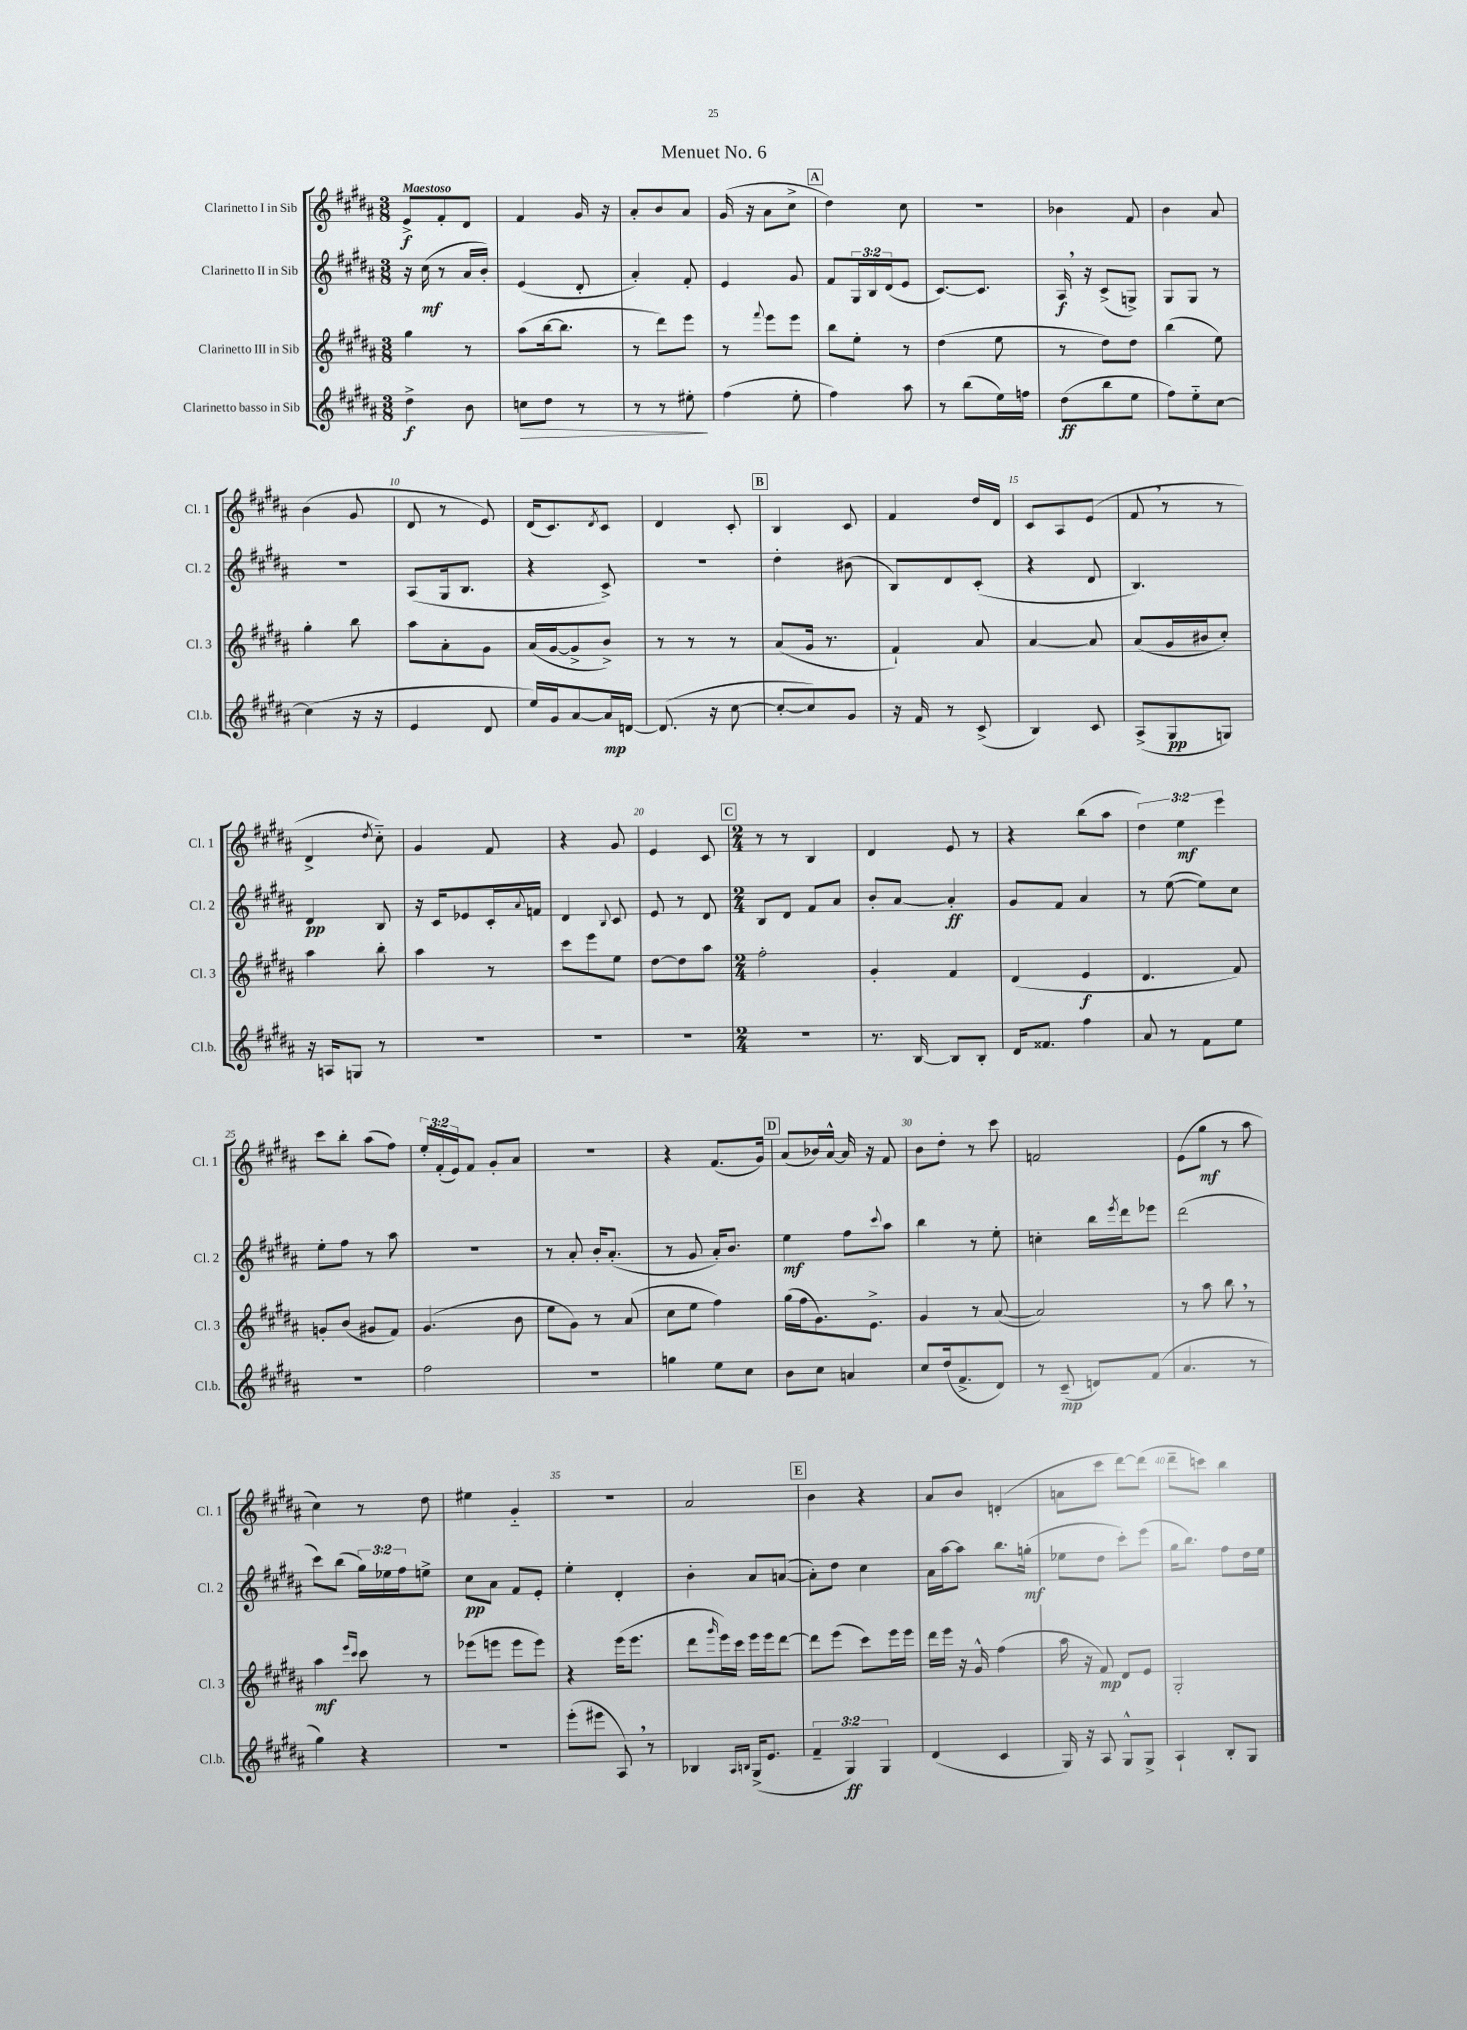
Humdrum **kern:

**kern	**dynam	**kern	**dynam	**kern	**dynam	**kern	**dynam
*part4	*part4	*part3	*part3	*part2	*part2	*part1	*part1
*staff4	*staff4	*staff3	*staff3	*staff2	*staff2	*staff1	*staff1
*I"Clarinetto basso in Sib	*	*I"Clarinetto III in Sib	*	*I"Clarinetto II in Sib	*	*I"Clarinetto I in Sib	*
*I'Cl.b.	*	*I'Cl. 3	*	*I'Cl. 2	*	*I'Cl. 1	*
*clefG2	*	*clefG2	*	*clefG2	*	*clefG2	*
*k[f#c#g#d#a#]	*	*k[f#c#g#d#a#]	*	*k[f#c#g#d#a#]	*	*k[f#c#g#d#a#]	*
*M3/8	*	*M3/8	*	*M3/8	*	*M3/8	*
=1	=1	=1	=1	=1	=1	=1	=1
!	!	!	!	!	!	!LO:TX:a:B:t=Maestoso	!
4dd#^\	f	4gg#\	.	16r	.	8e^/L	f
.	.	.	.	(16cc#\	mf	.	.
.	.	.	.	8r	.	8f#'/	.
8b\	.	8r	.	16a#/LL	.	8d#/J	.
.	.	.	.	16b'/JJ)	.	.	.
=2	=2	=2	=2	=2	=2	=2	=2
!	!LO:HP:b	!	!	!	!	!	!
8ccn\L	>	(8aa#\L	.	(4e/	.	4f#/	.
8dd#\J	.	[16bb\k	.	.	.	.	.
.	.	8.bb\J]	.	.	.	.	.
8r	.	.	.	8d#'/	.	16g#/	.
.	.	.	.	.	.	16r	.
=3	=3	=3	=3	=3	=3	=3	=3
8r	.	8r	.	4a#'/)	.	8a#'/L	.
8r	.	8ddd#\L)	.	.	.	8b/	.
8ee#X'\	.	8eee\J	.	8f#'/	.	8a#/J	.
.	]	.	.	.	.	.	.
=4	=4	=4	=4	=4	=4	=4	=4
(4ff#\	.	8r	.	4e/	.	(16g#/	.
.	.	.	.	.	.	16r	.
.	.	8qqfff#/	.	.	.	.	.
.	.	8eee\L	.	.	.	8a#\L	.
8ee'\	.	8eee\J	.	8g#/	.	8cc#^\J	.
!!LO:REH:place=s1:t=A
=5	=5	=5	=5	=5	=5	=5	=5
4ff#\)	.	8bb\L	.	8f#/L	.	4dd#\)	.
.	.	8ee'\J	.	24G#/L	.	.	.
.	.	.	.	24B/	.	.	.
.	.	.	.	(24d#/J	.	.	.
8aa#\	.	8r	.	8e/J	.	8cc#\	.
=6	=6	=6	=6	=6	=6	=6	=6
8r	.	(4dd#\	.	[8.c#/L)	.	4.r	.
(8bb\L	.	.	.	.	.	.	.
.	.	.	.	8.c#/J]	.	.	.
16ee\L)	.	8ee\	.	.	.	.	.
16ffn\JJ	.	.	.	.	.	.	.
=7	=7	=7	=7	=7	=7	=7	=7
(8dd#\L	ff	8r	.	16A#,/	f	4b-X\	.
.	.	.	.	16r	.	.	.
8bb\	.	8dd#\L)	.	(8c#^/L	.	.	.
8ee\J	.	8dd#\J	.	8Gn^/J)	.	8f#/	.
=8	=8	=8	=8	=8	=8	=8	=8
8ff#\L)	.	(4bb\	.	8G#/L	.	4b\	.
8ee\	.	.	.	8G#/J	.	.	.
[8cc#\J	.	8ee\)	.	8r	.	8a#/	.
!!LO:LB:g=z
=9	=9	=9	=9	=9	=9	=9	=9
(4cc#\]	.	4gg#'\	.	4.r	.	(4b\	.
16r	.	8bb\	.	.	.	8g#/	.
16r	.	.	.	.	.	.	.
=10	=10	=10	=10	=10	=10	=10	=10
4e/	.	8aa#\L	.	(8A#/L	.	8d#/	.
.	.	8a#'\	.	16G#/k	.	8r	.
.	.	.	.	8.B/J	.	.	.
8d#/	.	8g#\J	.	.	.	8e/)	.
=11	=11	=11	=11	=11	=11	=11	=11
16ee/LL)	.	(16a#/LL	.	4r	.	(16d#/KL	.
16g#/J	.	[16g#/J	.	.	.	8.c#/)	.
[8a#/	.	8g#^/]	.	.	.	.	.
.	.	.	.	.	.	8qd#/	.
16a#/L]	mp	8b^/J)	.	8c#^/)	.	8c#/J	.
[16dn/JJ	.	.	.	.	.	.	.
=12	=12	=12	=12	=12	=12	=12	=12
(8.d/]	.	8r	.	4.r	.	4d#/	.
.	.	8r	.	.	.	.	.
16r	.	.	.	.	.	.	.
[8cc#\	.	8r	.	.	.	8c#'/	.
!!LO:REH:place=s1:t=B
=13	=13	=13	=13	=13	=13	=13	=13
8cc#'/L_	.	(8a#/L	.	4dd#'\	.	4B/	.
8cc#/])	.	16g#/Jk	.	.	.	.	.
.	.	8.r	.	.	.	.	.
8g#/J	.	.	.	(8b#X\	.	8c#/	.
=14	=14	=14	=14	=14	=14	=14	=14
16r	.	4f#`/)	.	8B/L)	.	4f#/	.
16f#/	.	.	.	.	.	.	.
8r	.	.	.	8d#/	.	.	.
(8c#^/	.	8a#/	.	(8c#'/J	.	16dd#/LL	.
.	.	.	.	.	.	16d#/JJ	.
=15	=15	=15	=15	=15	=15	=15	=15
4B/)	.	[4a#/	.	4r	.	8c#/L	.
.	.	.	.	.	.	8A#/	.
8c#/	.	8a#/]	.	8d#/	.	(8e/J	.
=16	=16	=16	=16	=16	=16	=16	=16
(8A#^/L	.	(8a#/L	.	4.B/)	.	8f#,/	.
8G#/	pp	16g#/L	.	.	.	8r	.
.	.	16b#X/J	.	.	.	.	.
8Gn/J)	.	8cc#'/J)	.	.	.	8r	.
!!LO:LB:g=z
=17	=17	=17	=17	=17	=17	=17	=17
16r	.	4aa#\	.	4d#/	pp	4d#^/	.
16An/KL	.	.	.	.	.	.	.
8Gn/J	.	.	.	.	.	.	.
.	.	.	.	.	.	8qdd#/	.
8r	.	8bb'\	.	8B/	.	8cc#\)	.
=18	=18	=18	=18	=18	=18	=18	=18
4.r	.	4aa#\	.	16r	.	4g#/	.
.	.	.	.	16c#/KL	.	.	.
.	.	.	.	8e-X/	.	.	.
.	.	8r	.	16c#'/L	.	8f#/	.
.	.	.	.	8qqa#/	.	.	.
.	.	.	.	16fn/JJ	.	.	.
=19	=19	=19	=19	=19	=19	=19	=19
4.r	.	8ccc#\L	.	4d#/	.	4r	.
.	.	8eee\	.	.	.	.	.
.	.	.	.	8qqB/	.	.	.
.	.	8ee\J	.	8c#/	.	8g#/	.
=20	=20	=20	=20	=20	=20	=20	=20
4.r	.	[8dd#\L	.	8e/	.	4e/	.
.	.	8dd#\]	.	8r	.	.	.
.	.	8aa#\J	.	8d#/	.	8c#/	.
!!LO:REH:place=s1:t=C
=21	=21	=21	=21	=21	=21	=21	=21
*M2/4	*	*M2/4	*	*M2/4	*	*M2/4	*
2r	.	2ff#'\	.	8B/L	.	8r	.
.	.	.	.	8d#/J	.	8r	.
.	.	.	.	8f#/L	.	4B/	.
.	.	.	.	8a#/J	.	.	.
=22	=22	=22	=22	=22	=22	=22	=22
8.r	.	4g#'/	.	8b'/L	.	4d#/	.
.	.	.	.	[8a#/J	.	.	.
[16B/	.	.	.	.	.	.	.
8B/L]	.	4f#/	.	4a#'/]	ff	8e/	.
8B'/J	.	.	.	.	.	8r	.
=23	=23	=23	=23	=23	=23	=23	=23
16d#/KL	.	(4d#/	.	8g#/L	.	4r	.
8.f##X/J	.	.	.	.	.	.	.
.	.	.	.	8f#/J	.	.	.
4ff#\	.	4e/	f	4a#/	.	(8bb\L	.
.	.	.	.	.	.	8aa#\J	.
=24	=24	=24	=24	=24	=24	=24	=24
8a#/	.	4.d#/	.	8r	.	6dd#\)	.
8r	.	.	.	([8ee\	.	.	.
.	.	.	.	.	.	6ee\	mf
8f#\L	.	.	.	8ee\L])	.	.	.
.	.	.	.	.	.	6eee\	.
8ee\J	.	8f#/)	.	8cc#\J	.	.	.
!!LO:LB:g=z
=25	=25	=25	=25	=25	=25	=25	=25
2r	.	8gn'/L	.	8ee'\L	.	8ccc#\L	.
.	.	(8b/J	.	8ff#\J	.	8bb'\J	.
.	.	8g#X/L	.	8r	.	(8aa#\L	.
.	.	8f#/J)	.	8aa#\	.	8ff#\J)	.
=26	=26	=26	=26	=26	=26	=26	=26
2ff#\	.	(4.g#/	.	2r	.	24ee'/LL	.
.	.	.	.	.	.	(24f#'/	.
.	.	.	.	.	.	24e/J)	.
.	.	.	.	.	.	8f#/J	.
.	.	.	.	.	.	8g#'/L	.
.	.	8b\	.	.	.	8a#/J	.
=27	=27	=27	=27	=27	=27	=27	=27
2r	.	8ee\L	.	8r	.	2r	.
.	.	8g#\J)	.	8a#'/	.	.	.
.	.	8r	.	16b'/KL	.	.	.
.	.	.	.	(8.a#'/J	.	.	.
.	.	(8a#/	.	.	.	.	.
=28	=28	=28	=28	=28	=28	=28	=28
4ggn\	.	8cc#\L	.	8r	.	4r	.
.	.	8ee\J	.	8g#/	.	.	.
8ee\L	.	4ff#\)	.	16a#'/KL)	.	(8.f#/L	.
.	.	.	.	8.b/J	.	.	.
8cc#\J	.	.	.	.	.	.	.
.	.	.	.	.	.	16g#/Jk)	.
!!LO:REH:place=s1:t=D
=29	=29	=29	=29	=29	=29	=29	=29
8b\L	.	(16gg#\LL	.	4ee\	mf	(8a#/L	.
.	.	16ff#\J	.	.	.	.	.
8cc#\J	.	8.g#\)	.	.	.	16b-X/L)	.
.	.	.	.	.	.	[16a#^^/JJ	.
4an/	.	.	.	8ff#\L	.	16a#/]	.
.	.	8.e^\J	.	.	.	16r	.
.	.	.	.	8qqccc#/	.	.	.
.	.	.	.	8aa#\J	.	8f#/	.
=30	=30	=30	=30	=30	=30	=30	=30
8cc#/L	.	4g#/	.	4bb\	.	8b\L	.
(16dd#/k	.	.	.	.	.	8dd#'\J	.
8.f#^/	.	.	.	.	.	.	.
.	.	8r	.	8r	.	8r	.
8d#/J)	.	([8a#/	.	8ee'\	.	8ccc#\	.
=31	=31	=31	=31	=31	=31	=31	=31
8r	.	2a#/])	.	4ccn'\	.	2fn/	.
(8c#~/	mp	.	.	.	.	.	.
8dn/L)	.	.	.	16bb\LL	.	.	.
.	.	.	.	8qeee/	.	.	.
.	.	.	.	16ddd#\J	.	.	.
(8f#/J	.	.	.	8eee-X\J	.	.	.
=32	=32	=32	=32	=32	=32	=32	=32
4.a#/	.	8r	.	(2ddd#\	.	(8e\L	.
.	.	8aa#\	.	.	.	8gg#\J	mf
.	.	8bb,\	.	.	.	8r	.
8r	.	8r	.	.	.	8aa#\	.
!!LO:LB:g=z
=33	=33	=33	=33	=33	=33	=33	=33
4gg#\)	.	4aa#\	mf	8ccc#\L)	.	4cc#\)	.
.	.	.	.	(8bb\J	.	.	.
.	.	16qqeee/LL	.	.	.	.	.
.	.	16qqccc#/JJ	.	.	.	.	.
4r	.	8ccc#\	.	24gg#\LL)	.	8r	.
.	.	.	.	24ee-X\	.	.	.
.	.	.	.	24ff#\J	.	.	.
.	.	8r	.	8een^\J	.	8dd#\	.
=34	=34	=34	=34	=34	=34	=34	=34
2r	.	(8eee-X\L	.	8cc#\L	pp	4ee#X\	.
.	.	8eeen\J	.	8a#\J	.	.	.
.	.	8eee\L	.	8f#/L	.	4g#/	.
.	.	8eee\J)	.	8e'/J	.	.	.
=35	=35	=35	=35	=35	=35	=35	=35
(8eee'\L	.	4r	.	4ee'\	.	2r	.
8eee#X\J	.	.	.	.	.	.	.
8A#,/)	.	(16eee\KL	.	4d#'/	.	.	.
.	.	8.eee\J	.	.	.	.	.
8r	.	.	.	.	.	.	.
=36	=36	=36	=36	=36	=36	=36	=36
4B-X/	.	8ddd#\L	.	4b'\	.	2a#/	.
.	.	16qqggg#/	.	.	.	.	.
.	.	16eee\L)	.	.	.	.	.
.	.	16ccc#\JJ	.	.	.	.	.
16qqA#/LL	.	.	.	.	.	.	.
16qqBn/JJ	.	.	.	.	.	.	.
(16G#^/KL	.	16eee\LL	.	8a#/L	.	.	.
8.e/J	.	16eee\J	.	.	.	.	.
.	.	[8ddd#\J	.	([8an/J	.	.	.
!!LO:REH:place=s1:t=E
=37	=37	=37	=37	=37	=37	=37	=37
6f#~/	.	8ddd#\L]	.	8a'\L])	.	4b\	.
.	.	(8eee\J	.	8dd#\J	.	.	.
6G#/)	ff	.	.	.	.	.	.
.	.	8ccc#\L)	.	4cc#\	.	4r	.
6G#/	.	.	.	.	.	.	.
.	.	16eee\L	.	.	.	.	.
.	.	16eee\JJ	.	.	.	.	.
=38	=38	=38	=38	=38	=38	=38	=38
(4d#/	.	16ddd#\LL	.	16a#\LL	.	8a#/L	.
.	.	16eee\JJ	.	[16aa#\J	.	.	.
.	.	16r	.	8aa#\J]	.	8b/J	.
.	.	16g#^^/	.	.	.	.	.
4c#/	.	(4ff#\	.	8.bb\L	.	(4dn'/	.
.	.	.	.	(16ggn'\Jk	mf	.	.
=39	=39	=39	=39	=39	=39	=39	=39
16G#/)	.	16aa#\	.	8ee-X\L	.	8an\L	.
16r	.	16r	.	.	.	.	.
8A#/	.	8f#/)	mp	8dd#\J	.	8ccc#\J	.
8G#^^/L	.	8d#/L	.	8ccc#'\L)	.	[8ddd#\L)	.
8G#^/J	.	8e/J	.	(8eee\J	.	(8ddd#\J]	.
=40	=40	=40	=40	=40	=40	=40	=40
4A#`/	.	2G#'/	.	16gg#\KL	.	8ddd#~\L	.
.	.	.	.	8.bb\J)	.	.	.
.	.	.	.	.	.	8cccn\J)	.
8B'/L	.	.	.	8ff#\L	.	4bb\	.
8G#/J	.	.	.	16dd#\L	.	.	.
.	.	.	.	16ee\JJ	.	.	.
==	==	==	==	==	==	==	==
*-	*-	*-	*-	*-	*-	*-	*-
